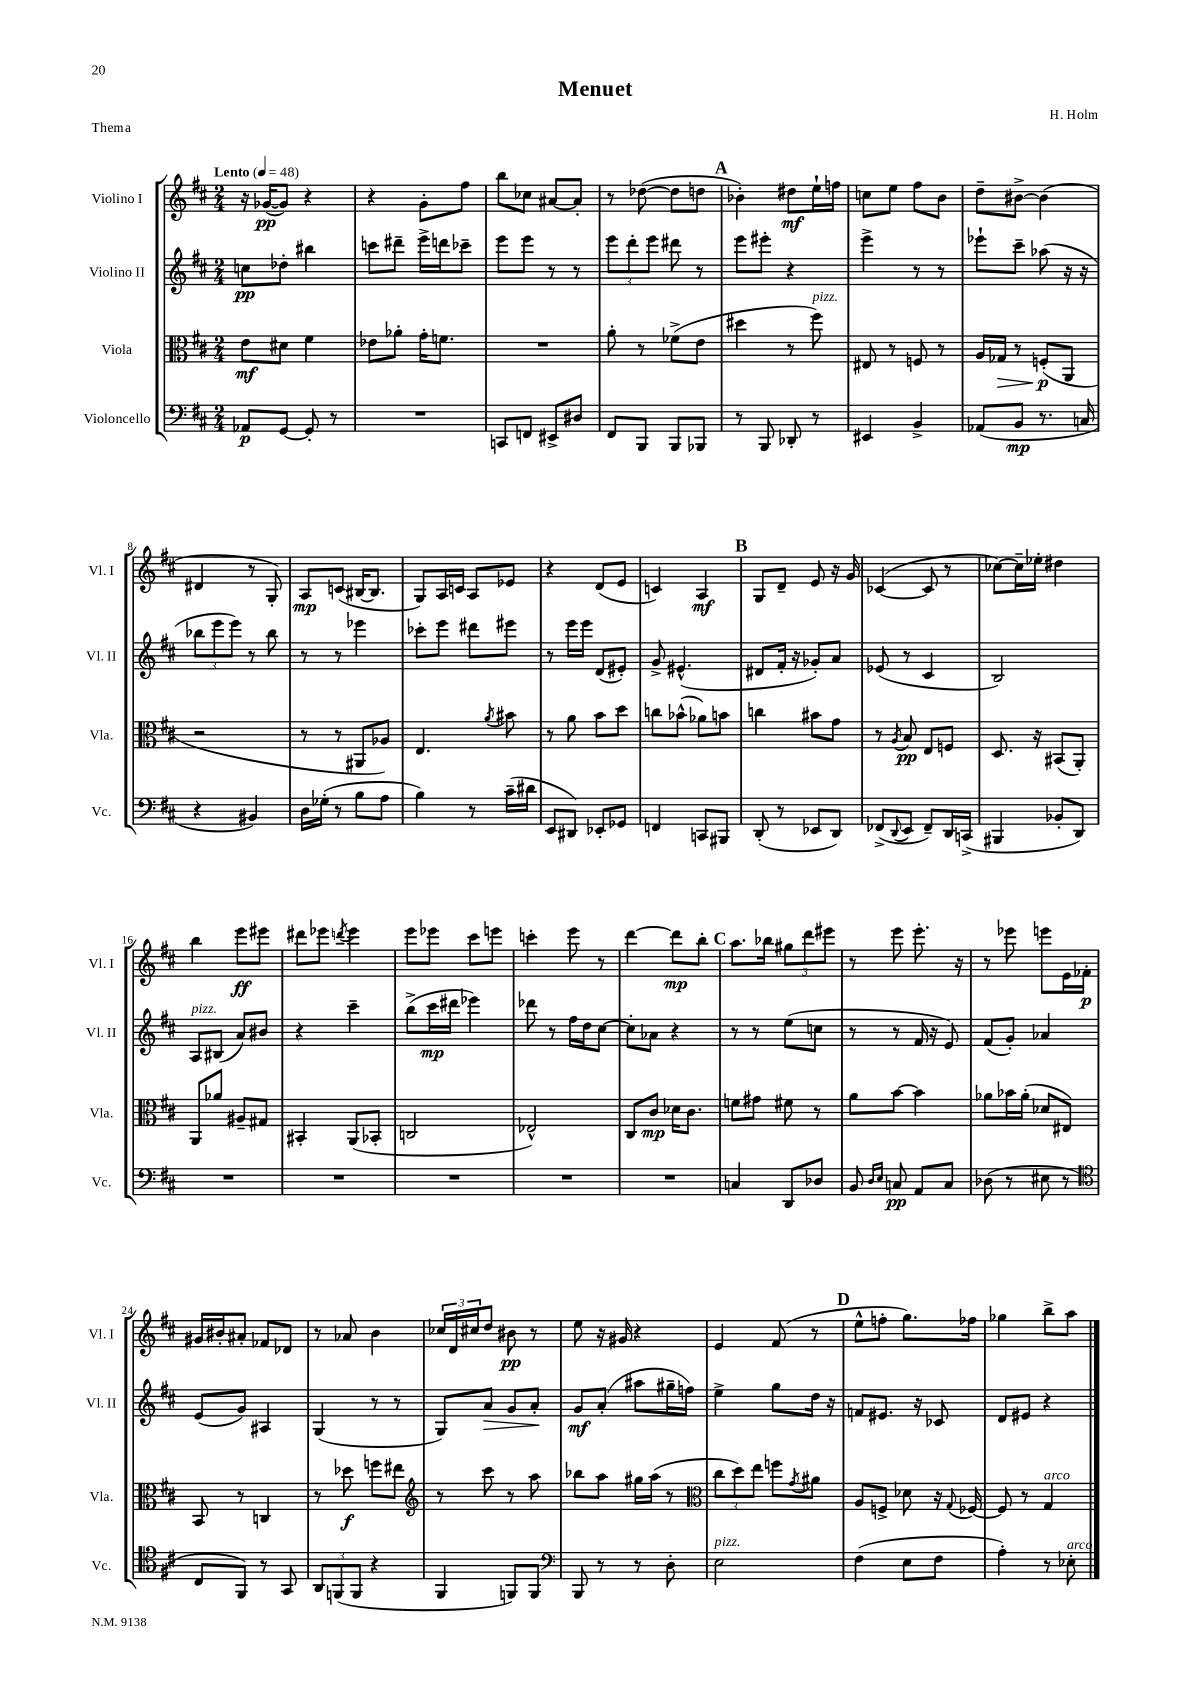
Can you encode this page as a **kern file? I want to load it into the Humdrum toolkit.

**kern	**kern	**kern	**kern
*staff4	*staff3	*staff2	*staff1
*clefF4	*clefC3	*clefG2	*clefG2
*k[f#c#]	*k[f#c#]	*k[f#c#]	*k[f#c#]
*M2/4	*M2/4	*M2/4	*M2/4
*MM48	*MM48	*MM48	*MM48
8AA-	8e	8cc	16r
.	.	.	([16g-
[8GG	8d#	8dd-'	8g-])
8GG']	4f#	4bb#	4r
8r	.	.	.
=	=	=	=
2r	8e-	8ccc	4r
.	8a-'	8ddd#~	.
.	16g'	16eee^	8g'
.	8.f	16ddd	.
.	.	8ccc-~	8ff#
=	=	=	=
8CC	2r	8eee	8bb
8FF	.	8eee	8cc-
8EE#^	.	8r	[8a#
8D#	.	8r	8a#']
=	=	=	=
8FF#	8a'	12eee	8r
.	.	12ddd'	.
8BBB	8r	.	([8dd-
.	.	12eee	.
8BBB	(8f-^	8ddd#	8dd-]
8BBB-	8e	8r	8dd
=	=	=	=
8r	4dd#	8eee	4b-')
8BBB	.	8eee#'	.
8DD-'	8r	4r	8dd#
8r	8ff#)	.	16ee`
.	.	.	16ff
=	=	=	=
4EE#	8E#	4eee^	8cc
.	8r	.	8ee
4BB^	8F	8r	8ff#
.	8r	8r	8b
=	=	=	=
(8AA-	16A	8eee-`	8dd~
.	16G-	.	.
8BB	8r	8ccc#~	[8b#^
8.r	(8F'	(8aa-	(4b#]
.	8AA	16r	.
16C	.	16r	.
=	=	=	=
4r	2r	12bb-	4d#
.	.	12eee	.
.	.	12eee)	.
4BB#)	.	8r	8r
.	.	8bb-	8G')
=	=	=	=
16D	8r	8r	8A
(16G-'	.	.	.
8r	8r	8r	(8c
8B	8AA#	4eee-	[16B#
.	.	.	8.B#]
8A	8A-)	.	.
=	=	=	=
4B)	4.E	8ccc-'	8G)
.	.	8eee	16A
.	.	.	16c
8r	.	8ddd#	8A
.	8qa	.	.
(16c#~	8b#	8eee#	8e-
16d#	.	.	.
=	=	=	=
8EE	8r	8r	4r
8DD#)	8a	16eee	.
.	.	16eee	.
8EE-'	8b	(8d	(8d
8GG-	8dd	8e#')	8e
=	=	=	=
4FF	8cc	8g^	4c)
.	(8b-^^	(4.e#^^	.
8CC	8a-)	.	4A
8BBB#	8b	.	.
=	=	=	=
(8DD'	4cc	8d#	8G
8r	.	16f#'	8d~
.	.	16r	.
8EE-	8b#	8g-')	8e
8DD)	8g	8a	16r
.	.	.	16g
=	=	=	=
(8FF-^	8r	(8e-	([4c-
8qqDD	8qA	.	.
8EE	8B	8r	.
8FF-~)	8E	4c#	8c-]
16DD	8F	.	8r
(16CC^	.	.	.
=	=	=	=
4BBB#	8.D	2B)	[8cc-)
.	.	.	16cc-~]
.	16r	.	16ee-'
8BB-'	(8BB#	.	4dd#
8DD)	8AA')	.	.
=	=	=	=
2r	8AA	8A	4bb
.	8a-	(8B#	.
.	8A#~	8a)	8eee
.	8G#	8b#	8eee#
=	=	=	=
2r	4BB#'	4r	8ddd#
.	.	.	8eee-
.	.	.	8qddd
.	(8AA	4ccc#~	4eee-
.	8BB-'	.	.
=	=	=	=
2r	2C	(8bb^	8eee
.	.	16ccc#	8eee-
.	.	16ddd#	.
.	.	4eee-)	8ccc#
.	.	.	8eee
=	=	=	=
2r	2E-^^)	8ddd-	4ccc'
.	.	8r	.
.	.	16ff#	8eee
.	.	16dd	.
.	.	[8cc#	8r
=	=	=	=
2r	8C#	8cc#']	[4ddd
.	8c#	8a-	.
.	16d-	4r	8ddd]
.	8.c#	.	.
.	.	.	8bb'
=	=	=	=
4C	8f	8r	8.aa
.	8g#	8r	.
.	.	.	16bb-
8DD	8f#	(8ee	12gg#
.	.	.	12ddd
8D-	8r	8cc	.
.	.	.	12eee#
=	=	=	=
8BB	8a	8r	8r
16qqD	.	.	.
16qqE	.	.	.
8C	[8b	8r	8eee
8AA	4b]	16f#	8.eee'
.	.	16r	.
8C	.	8e)	.
.	.	.	16r
=	=	=	=
(8D-	8a-	(8f#	8r
8r	16b-	8g')	8eee-
.	(16a-'	.	.
8E#	8d-	4a-	8eee
8r	8E#)	.	16e
.	.	.	16f-'
=	=	=	=
*clefC4	*	*	*
8C#	8BB	(8e	16g#
.	.	.	16b#'
8FF#)	8r	8g)	8a#'
8r	4C	4A#	8f-
8GG	.	.	8d-
=	=	=	=
12AA	8r	(4G	8r
(12FF	.	.	.
.	8dd-	.	8a-
12FF	.	.	.
4r	8ff	8r	4b
.	8ee#	8r	.
=	=	=	=
*	*clefG2	*	*
4FF#	8r	8G)	24cc-
.	.	.	24d
.	.	.	24cc#
.	8ccc#	8a	8dd
8FF)	8r	8g	8b#
8FF	8aa	8a'	8r
=	=	=	=
*clefF4	*	*	*
8BBB	8bb-	8g	8ee
8r	8aa	(8a'	16r
.	.	.	16g#
8r	16gg#	8aa#	4r
.	(16aa	.	.
8D'	8r	16gg#~	.
.	.	16ff)	.
=	=	=	=
*	*clefC3	*	*
2E	12cc#	4ee^	4e
.	12dd)	.	.
.	12ee	.	.
.	8ff	8gg	(8f#
.	8qg	.	.
.	8a#	16dd	8r
.	.	16r	.
=	=	=	=
(4F#	8A	8f	8ee^^
.	8F^	8.e#	8ff'
8E	8d-	.	8.gg)
.	.	16r	.
8F#	16r	8c-	.
.	8qqG	.	.
.	[16F-	.	16ff-
=	=	=	=
4A')	8F-]	8d	4gg-
.	8r	8e#	.
8r	4G	4r	8bb^
8E-'	.	.	8aa
==	==	==	==
*-	*-	*-	*-
